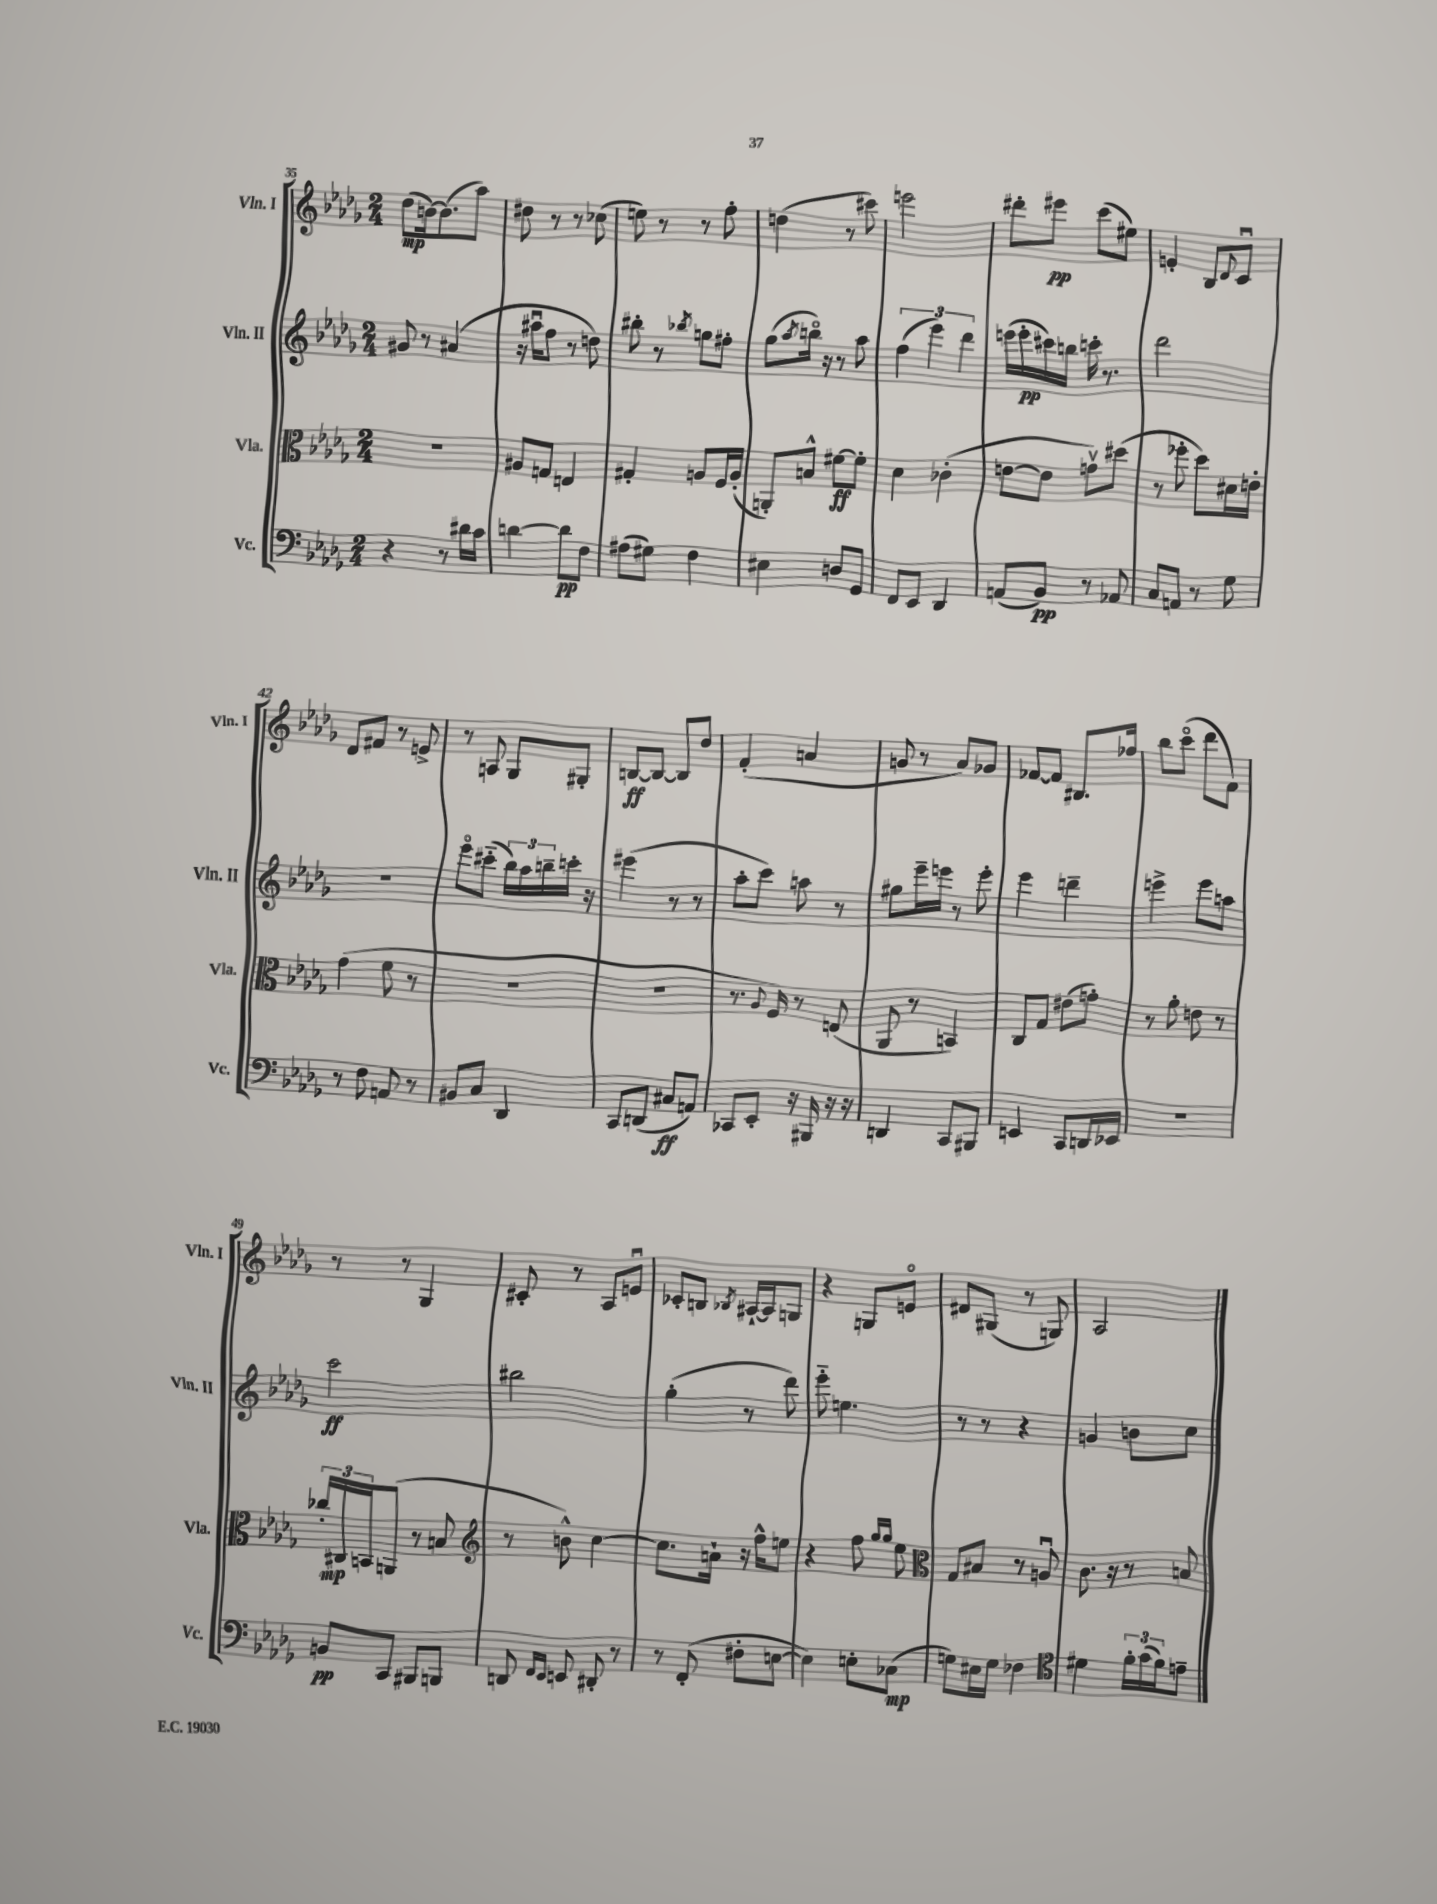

**kern	**kern	**kern	**kern
*staff4	*staff3	*staff2	*staff1
*clefF4	*clefC3	*clefG2	*clefG2
*k[b-e-a-d-g-]	*k[b-e-a-d-g-]	*k[b-e-a-d-g-]	*k[b-e-a-d-g-]
*M2/4	*M2/4	*M2/4	*M2/4
4r	2r	8g#/	(8dd-\L
.	.	8r	[16b\k)
.	.	.	(8.b\]
8r	.	(4a#/	.
16d#\LL	.	.	8aa-\J)
16c\JJ	.	.	.
=	=	=	=
[4d\	8A#/L	16r	8dd#\
.	.	16aa#u\LK	.
.	8G/J	8ff\J	8r
8d\]L	4E/	8r	8r
8F\J	.	8dd\)	(8cc-\
=	=	=	=
(8A#\L	4G#'/	8bb#'\	8ee\)
8G#\J)	.	8r	8r
.	.	8qbb-/	.
4F\	8A/L	8gg\L	8r
.	16F/L	8ff#'\J	8ff'\
.	(16A'/JJ	.	.
=	=	=	=
4E#\	8AA'/L)	(8gg-\L	(4dd\
.	.	8qaa-/	.
.	8B^^/J	16bbo\Jk)	.
.	.	16r	.
8D/L	[8f#\L	8r	8r
8GG-/J	8f#'\]J	8aa-\	8ccc#\)
=	=	=	=
8FF/L	4d-\	(6ff\	2eee\
8EE-/J	.	.	.
.	.	6eee-\)	.
4DD-/	(4c-'\	.	.
.	.	6ddd-\	.
=	=	=	=
(8AA/L	[8e\L	(16eee\LL	8ddd#'\L
.	.	16eee'\	.
8BB-/J)	8e\]J	16ccc#\)	8eee#\J
.	.	16bb\JJ	.
8r	8gv\L)	16ccc'\	(8ccc\L
.	.	8.r	.
8AA-/	(8dd#\J	.	8ee#\J)
=	=	=	=
8C/L	8r	2ddd-\	4e'/
8AA/J	8ff-'\	.	.
8r	8dd-\L)	.	8B-/L
.	.	.	8qqd-/
8G-\	16d#\L	.	8cu/J
.	16e'\JJ	.	.
=	=	=	=
8r	(4g-\	2r	8d-/L
8F\	.	.	8f#/J
8AA/	8f\	.	8r
8r	8r	.	8e^/
=	=	=	=
8BB#/L	2r	8eee-o\L	8r
8C/J	.	(8ccc#'~\J	8A/
4DD-/	.	24bb-\LL)	8G-/L
.	.	24aa-\	.
.	.	24bb~\	.
.	.	16ccc'\JJ	8G#'/J
.	.	16r	.
=	=	=	=
8CC/L	2r	(4eee#\	[8B/L
(8DD/J	.	.	8B/_J
8C#/L	.	8r	8B/]L
8AA/J)	.	8r	8dd-/J
=	=	=	=
8CC-/L	8.r	8aa-'\L	(4f'/
8EE-'/J	.	8ccc\J)	.
.	8qqA-/	.	.
.	16F/)	.	.
16r	8r	8aa\	4a/
16BBB#/	.	.	.
16r	(8E/	8r	.
16r	.	.	.
=	=	=	=
4DD/	8AA-/	8gg#\L	8g/
.	8r	16eee-~\L	8r
.	.	16eee\JJ	.
8CC/L	4BB/)	8r	8a-/L)
8BBB#/J	.	8eee'\	8g-/J
=	=	=	=
4EE/	8C/L	4eee-\	[8f-/L
.	8G-/J	.	8f-/]J
8CC/L	(8e#\L	4ddd~\	8.B#/L
16DD/L	8g'\J)	.	.
16EE-/JJ	.	.	16ff-/Jk
=	=	=	=
2r	8r	4eee^\	8bb-\L
.	8a-'\	.	(8ccco\J
.	8e\	8eee\L	8ddd-\L
.	8r	8aa\J	8f\J)
=	=	=	=
8BB/L	24cc-'/LL	2ccc\	8r
.	24C#/	.	.
.	24BB/J	.	.
8CC/J	(8AA/J	.	8r
8BBB#/L	8r	.	4G-/
8BBB/J	8B/	.	.
=	=	=	=
*	*clefG2	*	*
8DD/	8r	2bb#\	8c#'/
16qqFF/LL	.	.	.
16qqEE-/JJ	.	.	.
8EE/	8b^^\)	.	8r
8DD#'/	[4cc\	.	8A-/L
8r	.	.	8eu/J
=	=	=	=
8r	8.cc\]L	(4gg-'\	8c-'/L
(8FF'/	.	.	8B/J
.	16a`\Jk	.	.
.	.	.	8qB-/
8F#'\L	16r	8r	[16A#`/LL
.	16ff^^\LK	.	16A#/]J
[8E\J	8ee\J	8ddd-\)	8G/J
=	=	=	=
4E\])	4r	8eee-'~\	4r
.	.	4.ee\	.
8E'\L	8ff\	.	8G/L
.	16qqgg-/LL	.	.
.	16qqgg-/JJ	.	.
(8C-\J	8ee-\	.	8eo/J
=	=	=	=
*	*clefC3	*	*
8G\L)	8G-/L	8r	8d#/L
16E#\L	8B#/J	8r	(8G#/J
16G\JJ	.	.	.
4F-\	8r	4r	8r
.	8Au/	.	8G/)
=	=	=	=
*clefC4	*	*	*
4d#\	8.c\	4g/	2A-/
.	16r	.	.
24f'\LL	8r	8b\L	.
(24g-\	.	.	.
24f\J)	.	.	.
8e~\J	8B/	8cc\J	.
==	==	==	==
*-	*-	*-	*-
